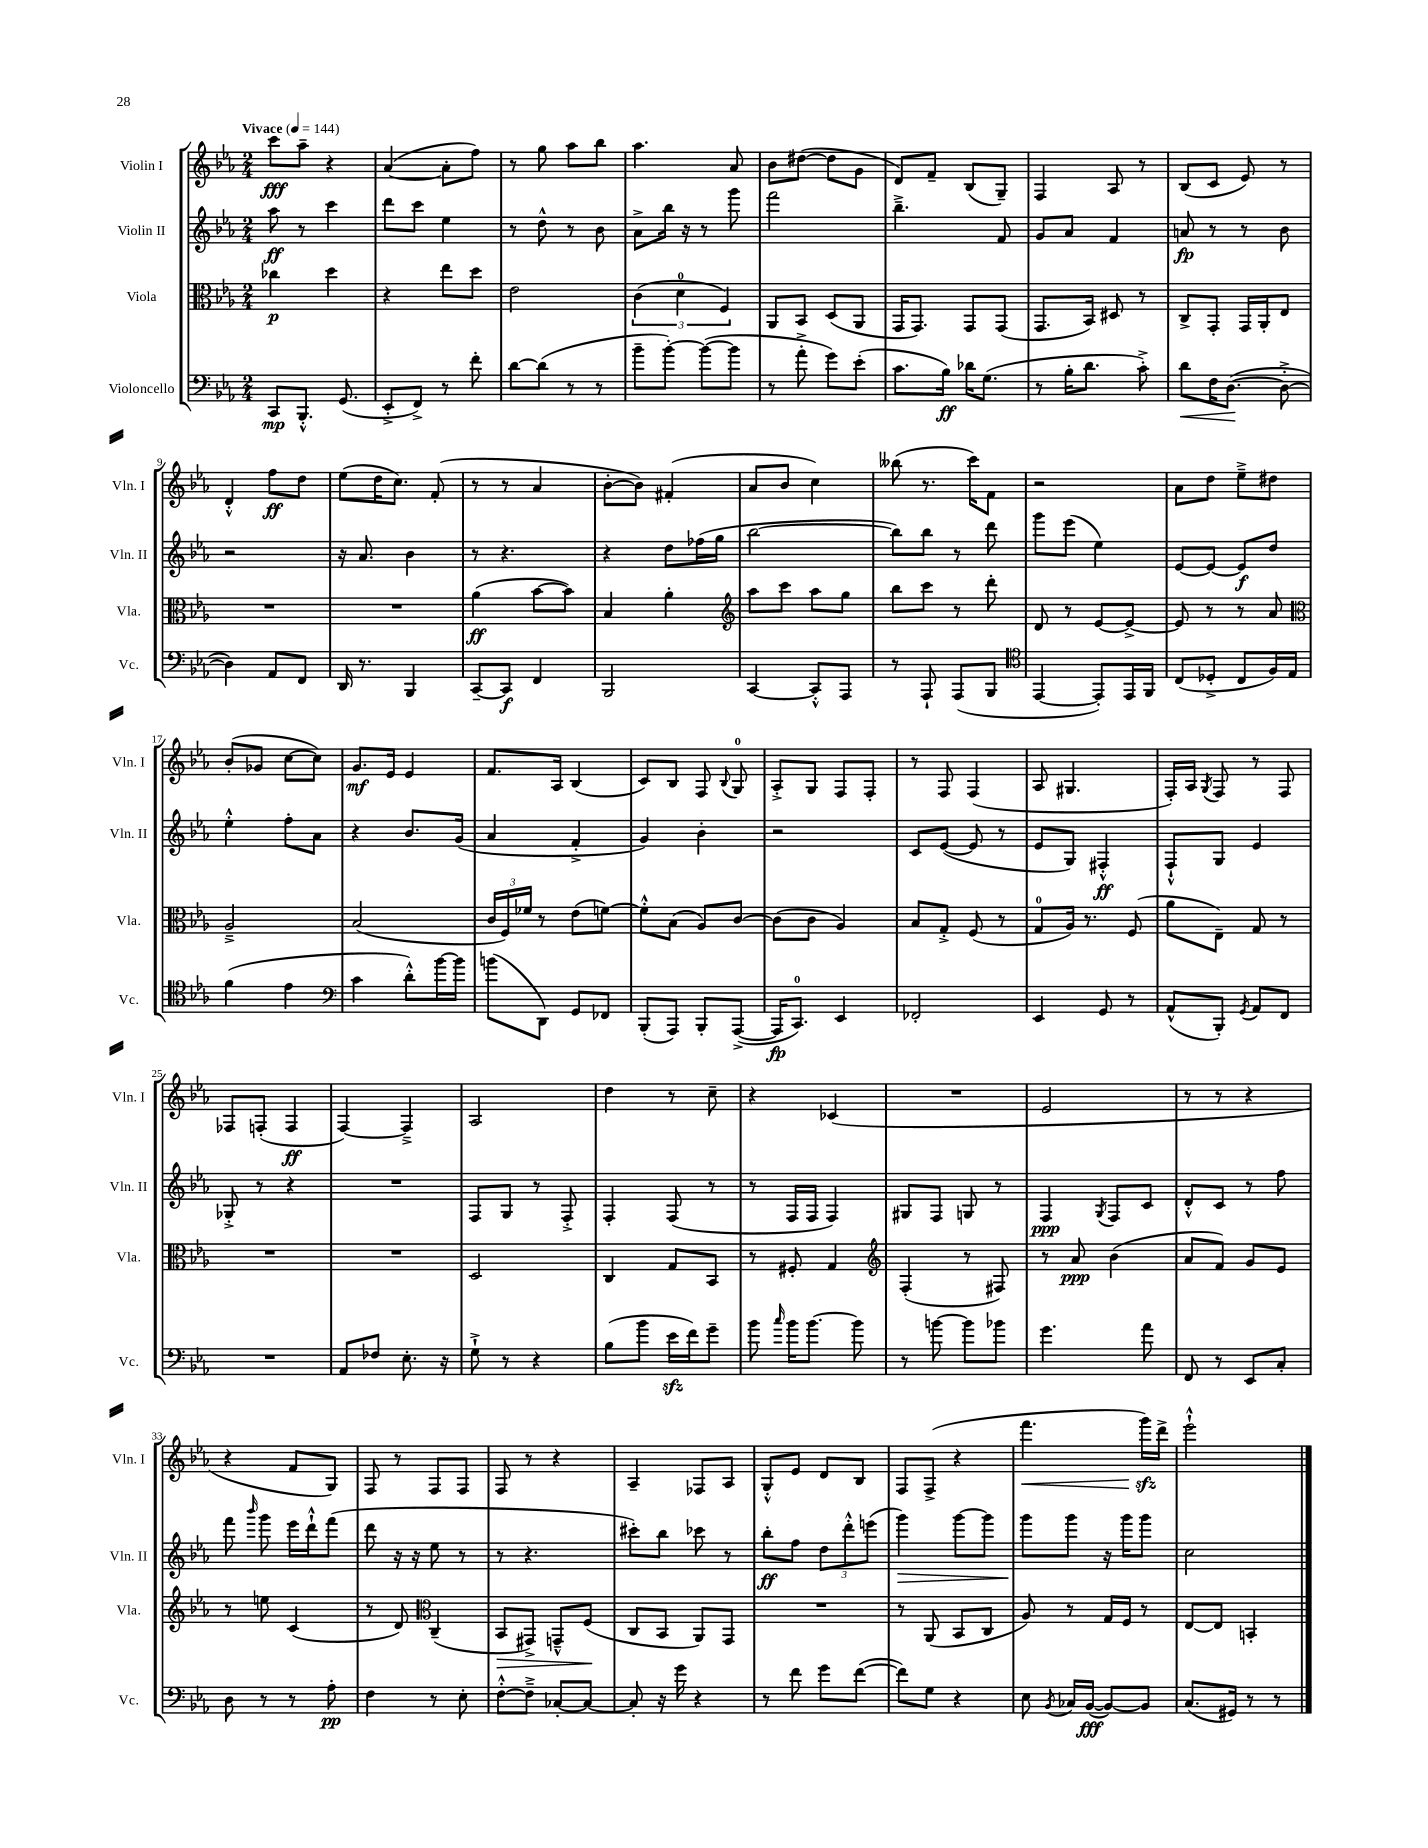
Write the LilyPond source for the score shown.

<<
\new StaffGroup <<
\new Staff = "s0" \with { instrumentName = "Violin I" shortInstrumentName = "Vln. I" } {
    \clef treble \key ees \major \numericTimeSignature \time 2/4 \tempo "Vivace" 4 = 144
    \autoBeamOff c'''8[\fff aes''8]-- r4 |
    aes'4~( aes'8[-. f''8]) |
    r8 g''8 aes''8[ bes''8] |
    aes''4. aes'8 |
    bes'8[ dis''8]~( dis''8[ g'8] |
    d'8[) f'8]-- bes8[( g8]--) |
    f4 aes8 r8 |
    bes8[( c'8] ees'8) r8 |
    d'4-.-^ f''8[\ff d''8] |
    ees''8[( d''16 c''8.]) f'8-.( |
    r8 r8 aes'4 |
    bes'8[~-. bes'8]) fis'4-.( |
    aes'8[ bes'8] c''4) |
    beses''8( r8. c'''16[) f'8] |
    r2 |
    aes'8[ d''8] ees''8[---> dis''8] |
    bes'8[-.( ges'8] c''8[~ c''8]) |
    g'8.[\mf ees'16] ees'4 |
    f'8.[ aes16] bes4( |
    c'8[) bes8] f8 \appoggiatura { bes8 } g8-0 |
    aes8[-.-> g8] f8[ f8]-. |
    r8 f8 f4( |
    aes8 gis4. |
    f16[-.) aes16] \acciaccatura { g8 } f8 r8 f8 |
    fes8[ f8]-.( f4\ff |
    f4~) f4---> |
    aes2 |
    d''4 r8 c''8-- |
    r4 ces'4( |
    R2 |
    ees'2 |
    r8 r8 r4 |
    r4 f'8[ g8]) |
    f8 r8 f8[ f8] |
    f8 r8 r4 |
    aes4-- fes8[ aes8] |
    g8[-.-^ ees'8] d'8[ bes8] |
    f8[ f8]->( r4 |
    f'''4.\< g'''16[\sfz\!) d'''16]-> |
    ees'''2-!-^ \bar "|." |
}
\new Staff = "s1" \with { instrumentName = "Violin II" shortInstrumentName = "Vln. II" } {
    \clef treble \key ees \major \numericTimeSignature \time 2/4
    \autoBeamOff aes''8\ff r8 c'''4 |
    d'''8[ c'''8] ees''4 |
    r8 d''8-^ r8 bes'8 |
    aes'8[-> bes''16] r16 r8 g'''8 |
    f'''2 |
    bes''4.---> f'8 |
    g'8[ aes'8] f'4 |
    a'8\fp r8 r8 bes'8 |
    r2 |
    r16 aes'8. bes'4 |
    r8 r4. |
    r4 d''8[ fes''16( g''16] |
    bes''2~ |
    bes''8[) bes''8] r8 d'''8 |
    g'''8[ ees'''8]( ees''4) |
    ees'8[~ ees'8]~ ees'8[\f d''8] |
    ees''4-.-^ f''8[-. aes'8] |
    r4 bes'8.[ g'16]( |
    aes'4 f'4-.-> |
    g'4) bes'4-. |
    r2 |
    c'8[ ees'8]~( ees'8 r8 |
    ees'8[ g8]) fis4-.-^\ff |
    f8[-!-^ g8] ees'4 |
    ges8-.-> r8 r4 |
    R2 |
    f8[ g8] r8 f8-.-> |
    f4-. f8( r8 |
    r8 f16[ f16] f4) |
    gis8[ f8] g8 r8 |
    f4\ppp \acciaccatura { g8 } f8[ c'8] |
    d'8[-.-^ c'8] r8 f''8 |
    f'''8 \grace { bes'''16 } g'''8 ees'''16[ d'''16-!-^ f'''8]( |
    d'''8 r16 r16 ees''8 r8 |
    r8 r4. |
    cis'''8[-.) bes''8] ces'''8 r8 |
    bes''8[-.\ff f''8] \tuplet 3/2 { d''8[ d'''8-.-^ e'''8]( } |
    g'''4\>) g'''8[~ g'''8] |
    g'''8[\! g'''8] r16 g'''16[ g'''8] |
    c''2 \bar "|." |
}
\new Staff = "s2" \with { instrumentName = "Viola" shortInstrumentName = "Vla." } {
    \clef alto \key ees \major \numericTimeSignature \time 2/4
    \autoBeamOff ces''4\p d''4 |
    r4 ees''8[ d''8] |
    ees'2 |
    \tuplet 3/2 { c'4( d'4-0 f4) } |
    aes,8[ bes,8] d8[( aes,8] |
    g,16[ g,8.]) g,8[ g,8]( |
    g,8.[ bes,16]) dis8 r8 |
    c8[-> g,8]-. g,16[ aes,16-. ees8] |
    R2 |
    R2 |
    aes'4\ff( bes'8[~ bes'8]) |
    bes4 aes'4-. |
    \clef treble aes''8[ c'''8] aes''8[ g''8] |
    bes''8[ c'''8] r8 d'''8-. |
    d'8 r8 ees'8[~ ees'8]~-> |
    ees'8 r8 r8 aes'8 |
    \clef alto aes2---> |
    bes2( |
    \tuplet 3/2 { c'16[ f16) fes'16] } r8 ees'8[( f'8]~) |
    f'8[-.-^ bes8]( aes8[) c'8]~ |
    c'8[( c'8] aes4) |
    bes8[ g8]-.-> f8( r8 |
    g8[-0 aes16]) r8. f8( |
    aes'8[ ees8]--) g8 r8 |
    R2 |
    R2 |
    d2 |
    c4 g8[ bes,8] |
    r8 fis8-. g4 |
    \clef treble f4-.( r8 fis8) |
    r8 aes'8\ppp bes'4( |
    aes'8[ f'8]) g'8[ ees'8] |
    r8 e''8 c'4( |
    r8 d'8) \clef alto c4--( |
    bes,8[\> gis,8]->) g,8[---^ f8]\!( |
    c8[ bes,8] aes,8[) g,8] |
    R2 |
    r8 aes,8( bes,8[ c8] |
    aes8) r8 g16[ f16] r8 |
    ees8[~ ees8] b,4-. \bar "|." |
}
\new Staff = "s3" \with { instrumentName = "Violoncello" shortInstrumentName = "Vc." } {
    \clef bass \key ees \major \numericTimeSignature \time 2/4
    \autoBeamOff c,8[\mp bes,,8.]-.-^ g,8.( |
    ees,8[-.-> f,8]->) r8 f'8-. |
    d'8[~ d'8]( r8 r8 |
    bes'8[-- bes'8]~-.) bes'8[~( bes'8] |
    r8 aes'8-.-> g'8[) ees'8]-.( |
    c'8.[ bes16]\ff) des'16[ g8.]( |
    r8 bes16[-. d'8.] c'8-.->) |
    d'8[\< f16 d8.]~\!( d8~-.-> |
    d4) aes,8[ f,8] |
    d,16 r8. bes,,4 |
    c,8[~-- c,8]\f f,4 |
    bes,,2 |
    c,4~ c,8[-.-^ aes,,8] |
    r8 aes,,8-! aes,,8[( bes,,8] |
    \clef tenor ees,4~ ees,8[-.) ees,16 f,16] |
    c8[( des8]-.-> c8[ f16) ees16] |
    f'4( ees'4 |
    \clef bass c'4 d'8[-.-^) bes'16~ bes'16] |
    b'8[( d,8]) g,8[ fes,8] |
    bes,,8[-.( aes,,8]) bes,,8[-. aes,,8]~->( |
    aes,,16[\fp c,8.]-0) ees,4 |
    fes,2-. |
    ees,4 g,8 r8 |
    aes,8[-^( bes,,8]-.) \acciaccatura { g,8 } aes,8[ f,8] |
    R2 |
    aes,8[ fes8] ees8.-. r16 |
    g8-!-> r8 r4 |
    bes8[( bes'8] ees'16[\sfz f'16) g'8]-- |
    bes'8 \grace { c''16 } bes'16[ bes'8.]~ bes'8 |
    r8 b'8~ b'8[ bes'8] |
    g'4. aes'8 |
    f,8 r8 ees,8[ c8]-. |
    d8 r8 r8 aes8-.\pp |
    f4 r8 ees8-. |
    f8[~-.-^ f8]---> ces8[~-. ces8]~ |
    ces8-. r16 g'16 r4 |
    r8 f'8 g'8[ f'8]~( |
    f'8[) g8] r4 |
    ees8 \acciaccatura { bes,8 } ces16[ bes,16]~\fff( bes,8[~) bes,8] |
    c8.[( gis,16]) r8 r8 \bar "|." |
}
>>
>>
